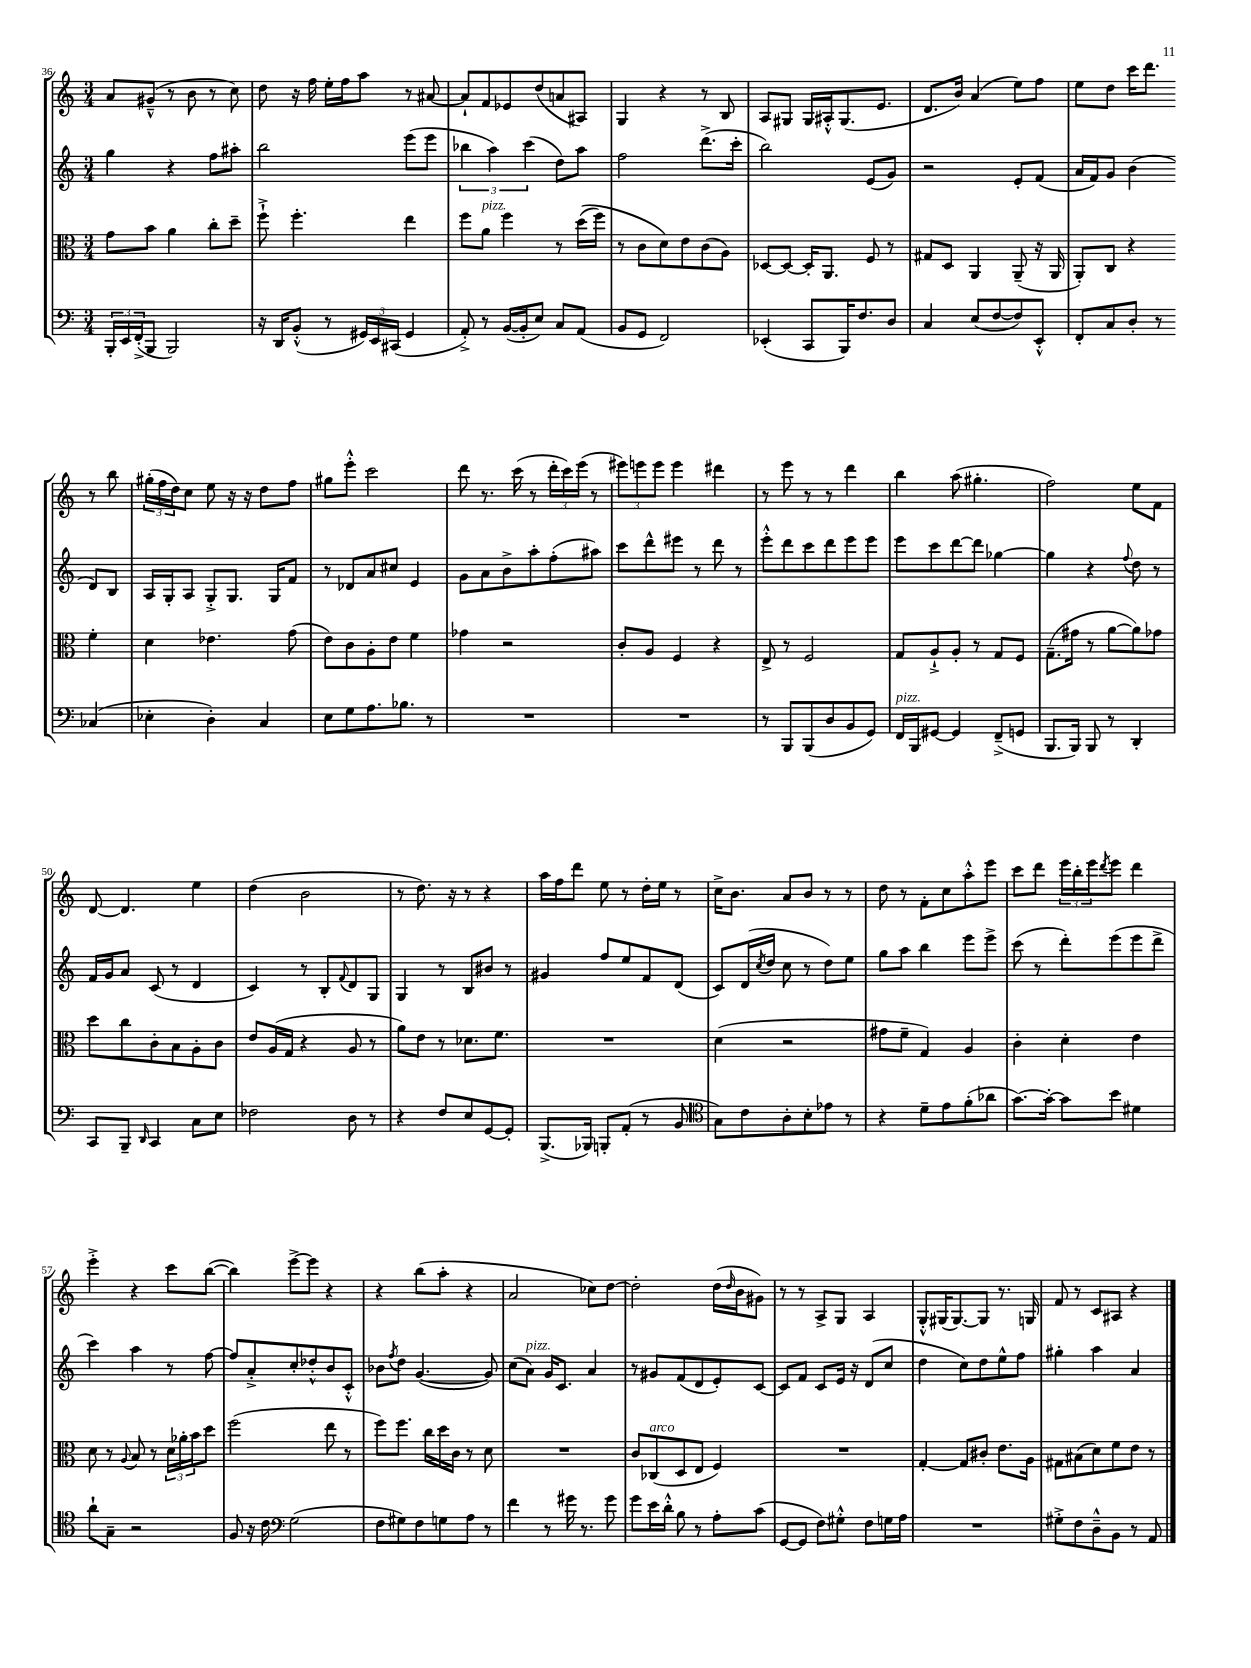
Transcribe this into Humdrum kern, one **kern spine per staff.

**kern	**kern	**kern	**kern
*staff4	*staff3	*staff2	*staff1
*clefF4	*clefC3	*clefG2	*clefG2
*k[]	*k[]	*k[]	*k[]
*M3/4	*M3/4	*M3/4	*M3/4
24BBB'/LL	8g\L	4gg\	8a/L
24EE/	.	.	.
(24FF'^/J	.	.	.
8BBB/J	8b\J	.	(8g#~^^/J
2BBB/)	4a\	4r	8r
.	.	.	8b\
.	8cc'\L	8ff\L	8r
.	8dd~\J	8aa#'\J	8cc\)
=	=	=	=
16r	8ff`^\	2bb\	8dd\
16DD/LK	.	.	.
(8BB'^^/J	4.ff'\	.	16r
.	.	.	16ff\
8r	.	.	16ee'\LL
.	.	.	16ff\J
24GG#/LL)	.	.	8aa\J
24EE/	.	.	.
(24CC#/JJ	.	.	.
4GG#/	4ee\	(8eee\L	8r
.	.	8eee\J	[8a#/
=	=	=	=
8AA'^/)	8ff\L	6bb-\	8a#`/]L
8r	8a\J	.	8f/
.	.	6aa\)	.
([16BB/LL	4ff\	.	8e-/
16BB'/]J	.	.	.
.	.	(6ccc\	.
8E/J)	.	.	(8dd/
8C/L	8r	8dd\L)	8a/
(8AA/J	&((16dd\LL	8aa\J	8A#/J)
.	16ff\JJ)	.	.
=	=	=	=
8BB/L	8r	2ff\	4G/
8GG/J	8c\L	.	.
2FF/)	8d\&)	.	4r
.	8e\	.	.
.	(8c\	(8.ddd^\L	8r
.	8A\J)	.	8B/
.	.	16ccc'\Jk	.
=	=	=	=
(4EE-'/	[8D-/L	2bb\)	8A/L
.	8D-/_J	.	8G#/J
8CC/L	16D-'/]LK	.	16G#/LL
.	8.AA/J	.	16A#'^^/J
16BBB/K)	.	.	(8.G#/
8.F/	.	.	.
.	8F/	(8e/L	.
.	.	.	8.e/J
8D/J	8r	8g/J)	.
=	=	=	=
4C/	8G#/L	2r	8.d/L
.	8D/J	.	.
.	.	.	16b/Jk)
(8E/L	4AA/	.	(4a/
[8F/	.	.	.
8F/])	(8AA~/	8e'/L	8ee\L)
8EE'^^/J	16r	(8f/J	8ff\J
.	16AA/	.	.
=	=	=	=
8FF'/L	8AA'/L)	16a/LL	8ee\L
.	.	16f/J)	.
8C/	8C/J	8g/J	8dd\J
8D'/J	4r	(4b\	16ccc\LK
.	.	.	8.ddd\J
8r	.	.	.
(4C-/	4f'\	8d/L)	8r
.	.	8B/J	8bb\
=	=	=	=
4E-'\	4d\	16A/LL	(24gg#'\LL
.	.	.	24ff\
.	.	16G'/J	.
.	.	.	24dd\J)
.	.	8A/J	8cc\J
4D'\)	4.e-\	8G'^/L	8ee\
.	.	8.G/J	16r
.	.	.	16r
4C/	.	.	8dd\L
.	.	16G/LK	.
.	(8g\	8f/J	8ff\J
=	=	=	=
8E\L	8e\L)	8r	8gg#\L
8G\	8c\	8d-/L	8eee'^^\J
8.A\	8A'\	8a/	2ccc\
.	8e\J	8cc#/J	.
8.B-\J	.	.	.
.	4f\	4e/	.
8r	.	.	.
=	=	=	=
2.r	4g-\	8g\L	8ddd\
.	.	8a\	8.r
.	2r	8b^\	.
.	.	.	(16ccc\
.	.	8aa'\	8r
.	.	(8ff'\	24ddd'\LL
.	.	.	24ccc\)
.	.	.	(24eee\JJ
.	.	8aa#\J)	8r
=	=	=	=
2.r	8c'/L	8ccc\L	12eee#\L)
.	.	.	12eee\
.	8A/J	8ddd^^\	.
.	.	.	12eee\J
.	4F/	8eee#\J	4eee\
.	.	8r	.
.	4r	8ddd\	4ddd#\
.	.	8r	.
=	=	=	=
8r	8E^/	8eee'^^\L	8r
8BBB/L	8r	8ddd\	8eee\
(8BBB/	2F/	8ccc\	8r
8D/	.	8ddd\	8r
8BB/	.	8eee\	4ddd\
8GG/J)	.	8eee\J	.
=	=	=	=
16FF/LL	8G/L	8eee\L	4bb\
16BBB/J	.	.	.
[8GG#/J	8A`^/	8ccc\	.
4GG#/]	8A'/J	[8ddd\	(8aa\
.	8r	8ddd\]J	4.gg#'\
(8FF~^/L	8G/L	[4gg-\	.
8GG/J	8F/J	.	.
=	=	=	=
8.BBB/L	(8.G~\L	4gg-\]	2ff\)
16BBB/Jk)	16g#\Jk	.	.
8BBB/	8r	4r	.
8r	[8a\L	.	.
.	.	8qqff/	.
4DD'/	8a\])	8dd\	8ee\L
.	8g-\J	8r	8f\J
=	=	=	=
8CC/L	8dd\L	16f/LL	[8d/
.	.	16g/J	.
8BBB~/J	8cc\	8a/J	4.d/]
16qqDD/	.	.	.
4CC/	8c'\	(8c/	.
.	8B\	8r	.
8C\L	8A'\	4d/	4ee\
8E\J	8c\J	.	.
=	=	=	=
2F-\	8e/L	4c/)	(4dd\
.	(16A/L	.	.
.	16G/JJ	.	.
.	4r	8r	2b\
.	.	8B'/L	.
.	.	8qqf/	.
8D\	8A/	8d/	.
8r	8r	8G/J	.
=	=	=	=
4r	8a\L)	4G/	8r
.	8e\J	.	8.dd\)
8F/L	8r	8r	.
.	.	.	16r
8E/	8.d-\L	8B/L	8r
[8GG/	.	8b#/J	4r
.	8.f\J	.	.
8GG'/]J	.	8r	.
=	=	=	=
(8.BBB^/L	2.r	4g#/	16aa\LL
.	.	.	16ff\J
.	.	.	8ddd\J
16BBB-/Jk)	.	.	.
8BBB'/L	.	8ff/L	8ee\
(8AA'/J	.	8ee/	8r
8r	.	8f/	16dd'\LL
.	.	.	16ee\JJ
8BB/	.	(8d/J	8r
=	=	=	=
*clefC4	*	*	*
8G\L)	(4d\	8c/L)	16cc^\LK
.	.	.	8.b\J
8c\	.	(16d/L	.
.	.	8qcc/	.
.	.	16dd/JJ	.
8A'\	2r	8cc\	8a/L
8B'\	.	8r	8b/J
8e-\J	.	8dd\L)	8r
8r	.	8ee\J	8r
=	=	=	=
4r	8g#\L	8gg\L	8dd\
.	8f~\J	8aa\J	8r
8d~\L	4G/)	4bb\	8f'\L
8e\	.	.	8cc\
(8f'\	4A/	8eee\L	8aa'^^\
8a-\J	.	8eee^\J	8eee\J
=	=	=	=
[8.g\L)	4c'\	(8ccc\	8ccc\L
.	.	8r	8ddd\J
16g'\_Jk	.	.	.
8g\]L	4d'\	8ddd'\L)	24eee\LL
.	.	.	24bb'\
.	.	.	24eee\J
.	.	.	8qddd/
8b\J	.	(8eee\	8eee\J
4d#\	4e\	8eee\	4ddd\
.	.	8ddd^\J	.
=	=	=	=
8a`\L	8d\	4ccc\)	4eee'^\
8G~\J	8r	.	.
.	8qqA/	.	.
2r	8B/	4aa\	4r
.	8r	.	.
.	24d\LL	8r	8ccc\L
.	24a-'\	.	.
.	24b\J	.	.
.	8dd\J	[8ff\	([8bb\J
=	=	=	=
8F/	(2ff\	8ff/]L	4bb\])
16r	.	8a'^/	.
16c\	.	.	.
*clefF4	*	*	*
(2G\	.	8cc'/	[8eee^\L
.	.	8dd-'^^/	8eee\]J
.	8ee\	8b/	4r
.	8r	8c'^^/J	.
=	=	=	=
8F\L	8ff\L)	8b-\L	4r
.	.	8qff/	.
8G#\)	8.ff\J	8dd\J	.
8F\	.	([4.g/	(8bb\L
.	16cc\LL	.	.
8G\	16dd\	.	8aa'\J
.	16c\JJ	.	.
8A\J	8r	.	4r
8r	8d\	8g/])	.
=	=	=	=
4f\	2.r	(8cc\L	2a/
.	.	8a\J)	.
8r	.	16g/LK	.
.	.	8.c/J	.
16g#\	.	.	.
8.r	.	.	.
.	.	4a/	8cc-\L)
8g#\	.	.	[8dd\J
=	=	=	=
8g\L	8c/L	8r	2dd'\]
16e\L	(8C-/	8g#/L	.
16d'^^\JJ	.	.	.
8B\	8D/	(8f/	.
8r	8E/J	8d/	.
8A'\L	4F/)	8e'/)	(16dd\LL
.	.	.	16qqdd/
.	.	.	16b\J
(8c\J	.	[8c/J	8g#\J)
=	=	=	=
[8GG/L	2.r	8c/]L	8r
8GG/]J	.	8f/J	8r
8F\L)	.	8c/L	8A^/L
8G#'^^\J	.	16e/Jk	8G/J
.	.	16r	.
8F\L	.	(8d/L	4A/
16G\L	.	8cc/J	.
16A\JJ	.	.	.
=	=	=	=
2.r	[4G'/	4dd\	8G'^^/L
.	.	.	(16G#/K
.	.	.	[8.G#/)
.	8G/]L	8cc\L)	.
.	8c#'/J	8dd\	8G#/]J
.	8.e\L	8ee^^\	8.r
.	.	8ff\J	.
.	16A\Jk	.	16G/
=	=	=	=
8G#'^\L	8G#\L	4gg#'\	8f/
8F\	(8B#\	.	8r
8D~^^\	8d\)	4aa\	8c/L
8BB\J	8f\	.	8A#/J
8r	8e\J	4a/	4r
8AA/	8r	.	.
==	==	==	==
*-	*-	*-	*-
